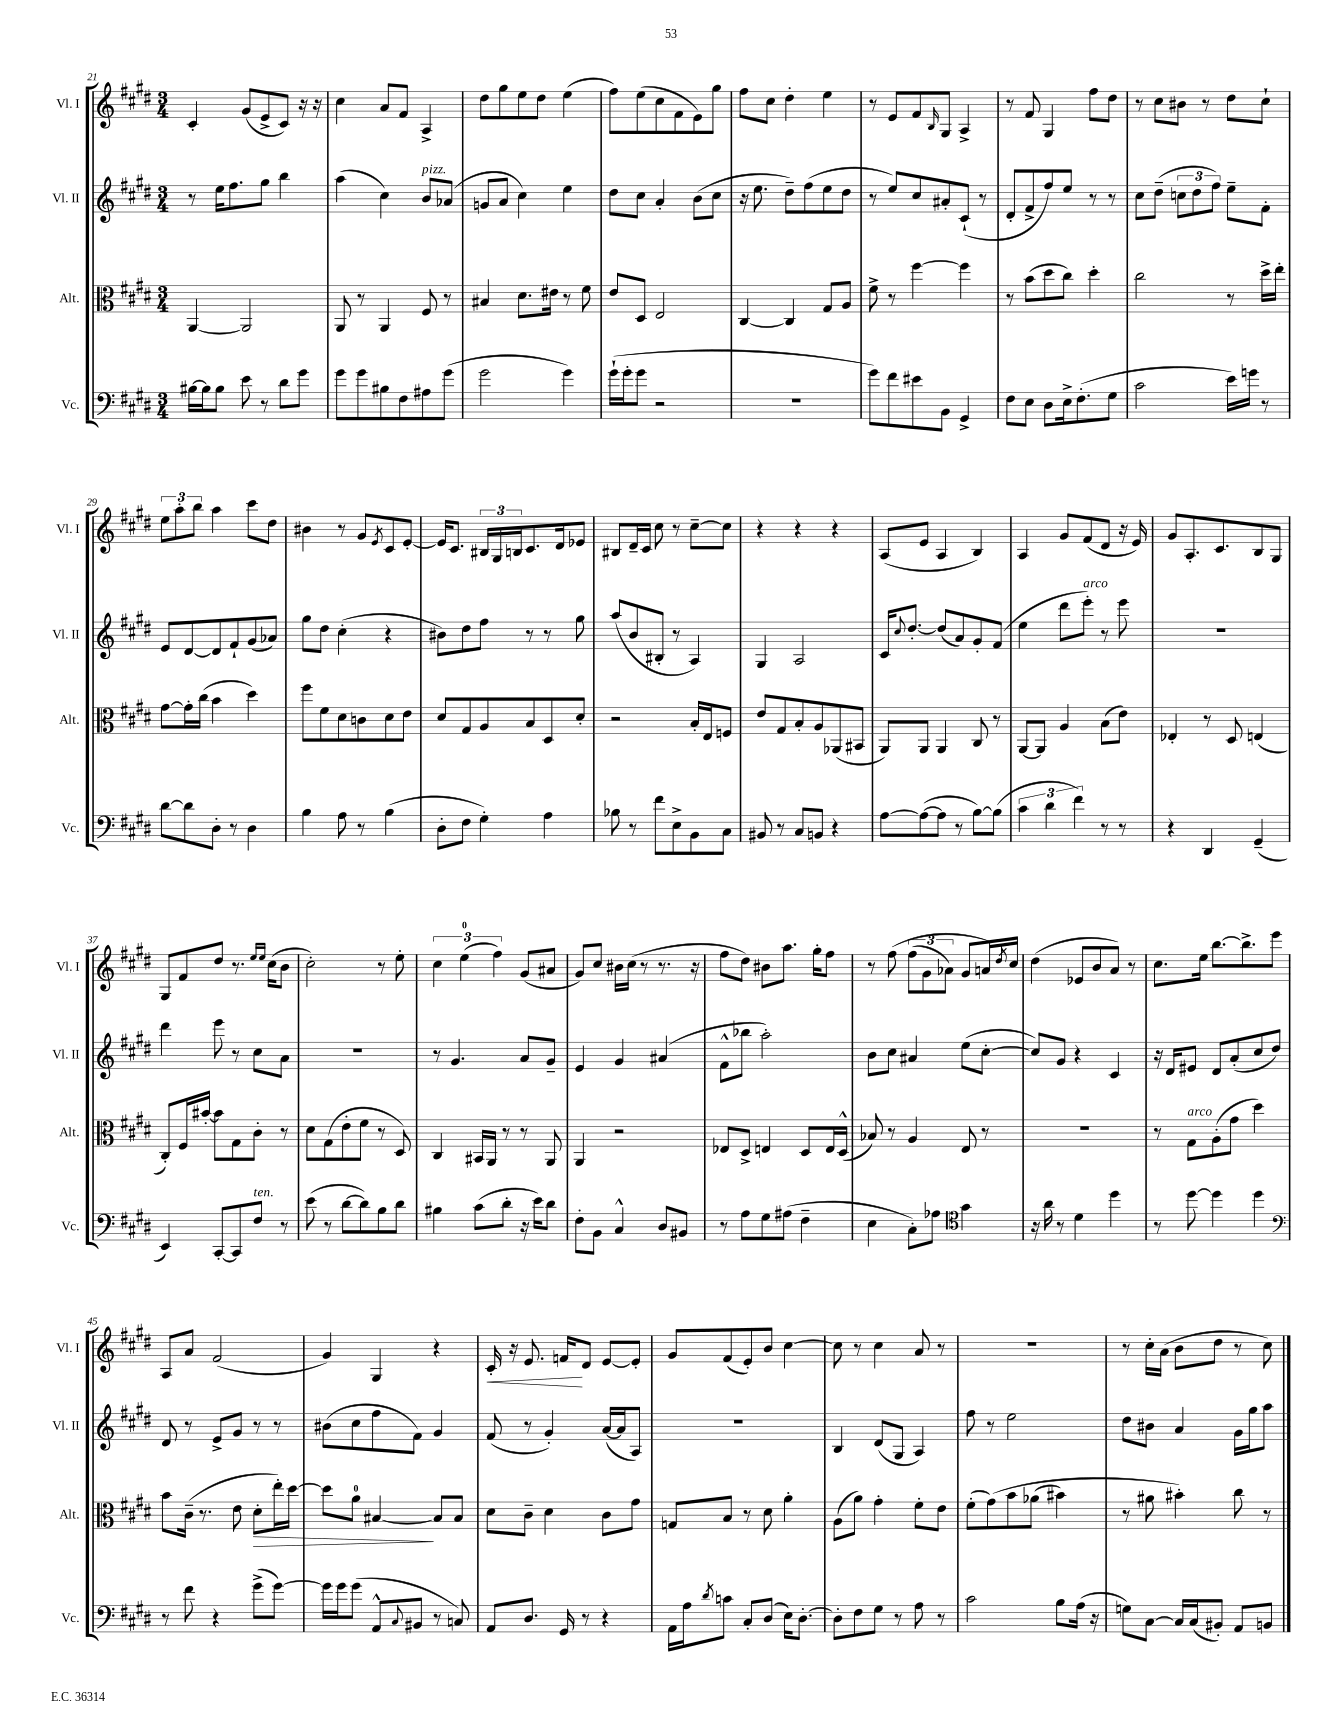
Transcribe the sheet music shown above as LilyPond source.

<<
\new StaffGroup <<
\new Staff = "s0" \with { instrumentName = "Vl. I" shortInstrumentName = "Vl. I" } {
    \clef treble \key e \major \numericTimeSignature \time 3/4
    cis'4-. gis'8( e'8-> cis'8) r16 r16 |
    cis''4 a'8 fis'8 a4-> |
    dis''8 gis''8 e''8 dis''8 e''4( |
    fis''8) e''8( cis''8 fis'8 e'8) gis''8 |
    fis''8 cis''8 dis''4-. e''4 |
    r8 e'8 fis'8 \grace { b16 } gis8 a4-> |
    r8 fis'8 gis4 fis''8 dis''8 |
    r8 cis''8 bis'8 r8 dis''8 cis''8-! |
    \tuplet 3/2 { e''8 a''8-. b''8 } a''4 cis'''8 dis''8 |
    bis'4 r8 gis'8 \acciaccatura { e'8 } cis'8 e'8~-. |
    e'16 cis'8. \tuplet 3/2 { bis16 gis16 b16 } cis'8. dis'16 ees'8 |
    bis8 dis'16-- cis'16 cis''8 r8 cis''8~-- cis''8 |
    r4 r4 r4 |
    a8( e'8 a4 b4) |
    a4 gis'8 fis'8( dis'8 r16 e'16) |
    gis'8 a8.-. cis'8. b8 gis8 |
    gis8 fis'8 dis''8 r8. \grace { e''16 e''16 } cis''16( b'8 |
    cis''2-.) r8 e''8-. |
    \tuplet 3/2 { cis''4 e''4-0( fis''4) } gis'8( ais'8 |
    gis'8) cis''8 bis'16 cis''16( r8 r8. r16 |
    fis''8 dis''8) bis'8 a''8. gis''16-. fis''8 |
    r8 fis''8\( \tuplet 3/2 { fis''8( gis'8 aes'8) } gis'8 a'16\) \acciaccatura { dis''8 } cis''16 |
    dis''4( ees'8 b'8 a'8) r8 |
    cis''8. e''16 b''8.~ b''8.-> e'''8 |
    a8 a'8 fis'2( |
    gis'4) gis4 r4 |
    cis'16-.\< r16 e'8. f'16\! dis'8 e'8~ e'8-. |
    gis'8 fis'8( e'8-.) b'8 cis''4~ |
    cis''8 r8 cis''4 a'8 r8 |
    R2. |
    r8 cis''16-. a'16( b'8 dis''8 r8 cis''8) \bar "|." |
}
\new Staff = "s1" \with { instrumentName = "Vl. II" shortInstrumentName = "Vl. II" } {
    \clef treble \key e \major \numericTimeSignature \time 3/4
    r8 e''16 fis''8. gis''8 b''4 |
    a''4( cis''4) b'8^\markup { \italic "pizz." } aes'8( |
    g'8 a'8 cis''4) e''4 |
    dis''8 cis''8 a'4-. b'8( cis''8 |
    r16 e''8. dis''8--) fis''8( e''8 dis''8 |
    r8 e''8) cis''8 ais'8-. cis'8-!( r8 |
    dis'8-. fis'8-> fis''8) e''8 r8 r8 |
    cis''8 dis''8--( \tuplet 3/2 { c''8 dis''8 fis''8) } e''8-- fis'8-. |
    e'8 dis'8~ dis'8 fis'8-! gis'8( aes'8) |
    gis''8 dis''8 cis''4-.( r4 |
    bis'8) dis''8 fis''8 r8 r8 gis''8 |
    a''8( b'8 bis8-. r8 a4) |
    gis4 a2 |
    cis'16 \appoggiatura { cis''8 } dis''8.~-. dis''8( a'8) gis'8-. fis'8( |
    e''4 dis'''8 e'''8-.^\markup { \italic "arco" }) r8 e'''8 |
    R2. |
    dis'''4 e'''8 r8 cis''8 a'8 |
    R2. |
    r8 gis'4. a'8 gis'8-- |
    e'4 gis'4 ais'4( |
    fis'8-^ bes''8 a''2-.) |
    b'8 cis''8 ais'4 e''8( cis''8~-. |
    cis''8) gis'8 r4 cis'4 |
    r16 dis'16 eis'8 dis'8 a'8-.( cis''8 dis''8) |
    dis'8 r8 e'8-> gis'8 r8 r8 |
    bis'8( cis''8 fis''8 fis'8) gis'4 |
    fis'8( r8 gis'4-.) a'16~( a'16 a8) |
    R2. |
    b4 dis'8( gis8 a4) |
    fis''8 r8 e''2 |
    dis''8 bis'8 a'4 gis'16 gis''16 a''8 \bar "|." |
}
\new Staff = "s2" \with { instrumentName = "Alt." shortInstrumentName = "Alt." } {
    \clef alto \key e \major \numericTimeSignature \time 3/4
    a,4~ a,2 |
    a,8 r8 a,4 fis8 r8 |
    bis4 dis'8. eis'16 r8 fis'8 |
    e'8 dis8 e2 |
    cis4~ cis4 gis8 a8 |
    fis'8-> r8 fis''4~ fis''4 |
    r8 b'8( dis''8 cis''8) dis''4-. |
    cis''2 r8 dis''16-> e''16-. |
    gis'8~ gis'16-. cis''16( b'4 dis''4) |
    fis''8 fis'8 dis'8 c'8 dis'8 e'8 |
    dis'8 gis8 a8 b8 dis8 dis'8-. |
    r2 b16-. e16 f8 |
    e'8 gis8 b8-. a8 aes,8( bis,8 |
    a,8) a,8 a,4 cis8 r8 |
    a,8~ a,8 a4 b8( e'8) |
    ees4-. r8 dis8 e4( |
    cis8-.) fis16 bis'16~-. bis'8 gis8 cis'8-. r8 |
    dis'8 gis8( e'8-. fis'8 r8 dis8) |
    cis4 bis,16 a,16 r8 r8 a,8 |
    a,4 r2 |
    ees8 dis8-> e4 dis8 e16 dis16-^( |
    bes8) r8 a4 e8 r8 |
    R2. |
    r8 gis8^\markup { \italic "arco" } a8-.( gis'8 dis''4) |
    b'8 cis'16--( r8. e'8 dis'8-.\> e''16-.) dis''16~ |
    dis''8 a'8-0 bis4~\! bis8 bis8 |
    dis'8 cis'8-- dis'4 cis'8 gis'8 |
    g8 b8 r8 dis'8 a'4-. |
    a8( a'8) gis'4-. fis'8-. e'8 |
    fis'8-.( gis'8)\( b'8 aes'8( bis'4) |
    r8 ais'8 bis'4-.\) cis''8 r8 \bar "|." |
}
\new Staff = "s3" \with { instrumentName = "Vc." shortInstrumentName = "Vc." } {
    \clef bass \key e \major \numericTimeSignature \time 3/4
    bis16~ bis16 bis8 e'8 r8 dis'8 gis'8 |
    gis'8 gis'8 bis8 fis8 ais8 gis'8( |
    gis'2 gis'4) |
    gis'16-!( gis'16-. gis'8 r2 |
    R2. |
    gis'8) fis'8 eis'8 b,8 gis,4-> |
    fis8 e8 dis8 e16-> fis8.-.( gis8 |
    cis'2 e'16) g'16 r8 |
    dis'8~ dis'8 dis8-. r8 dis4 |
    b4 a8 r8 b4( |
    dis8-. fis8 gis4-.) a4 |
    bes8 r8 fis'8 e8-> b,8 cis8 |
    bis,8 r8 cis8 b,8 r4 |
    a8~ a8~( a8 r8 b8~) b8( |
    \tuplet 3/2 { cis'4 dis'4 fis'4) } r8 r8 |
    r4 dis,4 gis,4--( |
    e,4) cis,8~-. cis,8 fis8^\markup { \italic "ten." } r8 |
    e'8( r8 dis'8~ dis'8) b8 dis'8 |
    bis4 cis'8( dis'8-. r16 e'16) dis'8 |
    fis8-. b,8 cis4-^ dis8 bis,8 |
    r8 a8 gis8 ais8( fis4-- |
    e4 cis8-.) aes8 \clef tenor gis'4 |
    r16 a'16 r8 dis'4 dis''4 |
    r8 dis''8~ dis''4 dis''4 |
    \clef bass r8 fis'8 r4 gis'8->( gis'8~) |
    gis'16 gis'16 gis'8( a,8-^ \appoggiatura { cis8 } bis,8 r8 c8) |
    a,8 dis8. gis,16 r8 r4 |
    a,16 a16 \acciaccatura { dis'8 } c'8 cis8-. dis8( e16) dis8.~-. |
    dis8-. fis8 gis8 r8 a8 r8 |
    cis'2 b8 a16( r16 |
    g8) cis8~ cis16 cis16( bis,8-.) a,8 b,8 \bar "|." |
}
>>
>>
\layout { \context { \Score currentBarNumber = #21 } }
